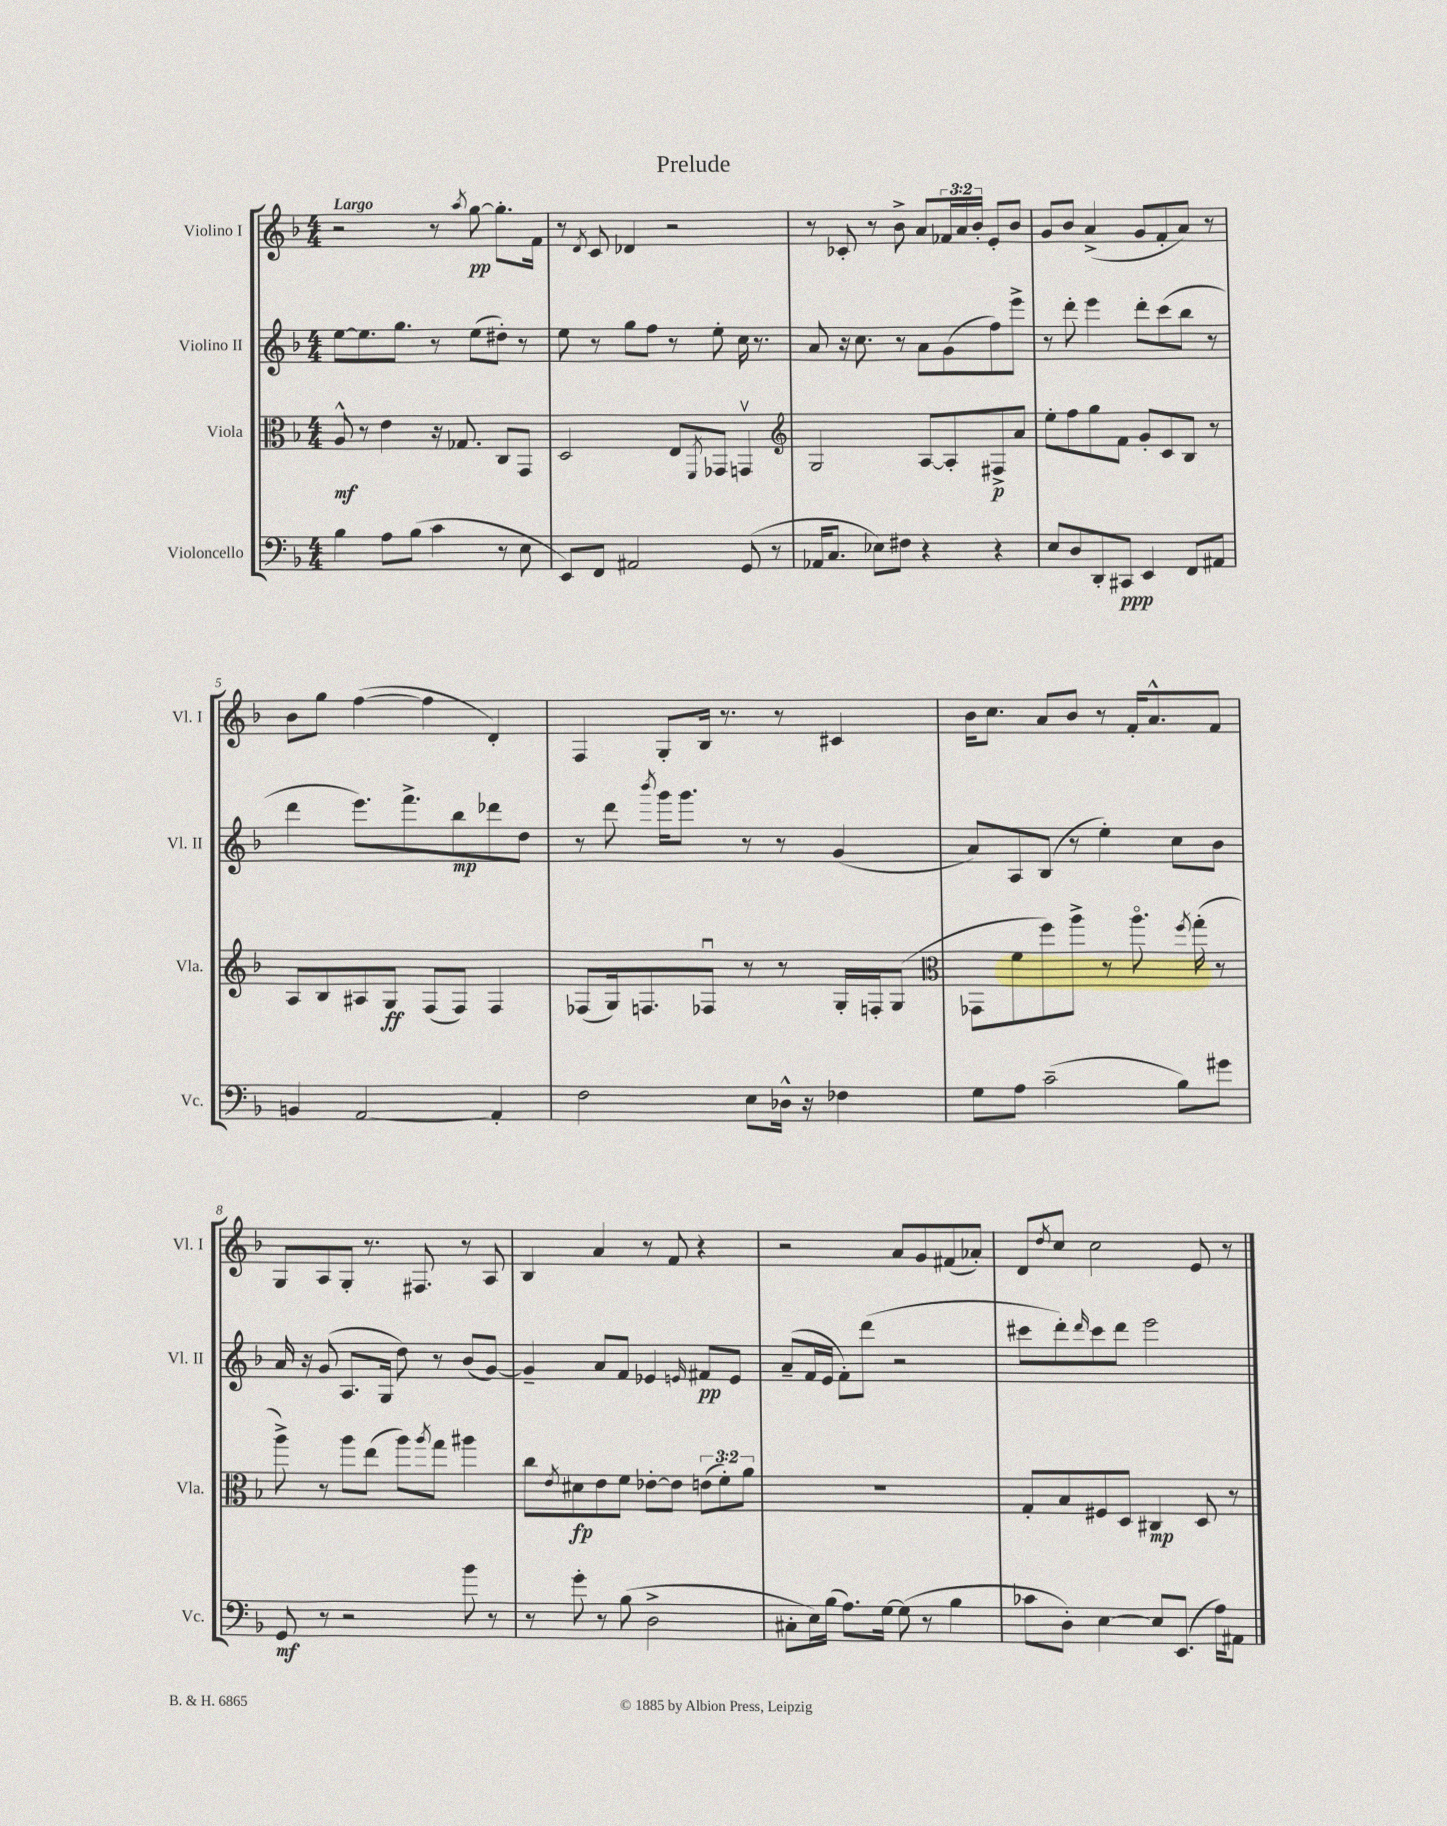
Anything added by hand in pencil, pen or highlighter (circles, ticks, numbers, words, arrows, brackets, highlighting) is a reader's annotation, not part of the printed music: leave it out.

**kern	**kern	**kern	**kern
*staff4	*staff3	*staff2	*staff1
*clefF4	*clefC3	*clefG2	*clefG2
*k[b-]	*k[b-]	*k[b-]	*k[b-]
*M4/4	*M4/4	*M4/4	*M4/4
4B-	8A^^	[8ee	2r
.	8r	8.ee]	.
8A	4e	.	.
.	.	8.gg	.
(8B-	.	.	.
4c	16r	8r	8r
.	8.G-	.	.
.	.	.	8qaa
.	.	(8ee	[8gg
8r	8C	8dd#')	8.gg']
8E	8GG	8r	.
.	.	.	16f
=	=	=	=
8EE)	2D	8ee	8r
.	.	.	8qd
8FF	.	8r	8c
2AA#	.	8gg	4d-
.	.	8ff	.
.	8E	8r	2r
.	8qFF	.	.
.	8GG-	8ee'	.
(8GG	4GGv	16cc	.
.	.	8.r	.
8r	.	.	.
=	=	=	=
*	*clefG2	*	*
16AA-	2G	8a	8r
8.C	.	.	.
.	.	16r	8c-'
.	.	8.cc	.
8E-)	.	.	8r
8F#	.	8r	8b-^
4r	[8A	8a	8a
.	8A']	(8g	24f-
.	.	.	24a
.	.	.	24b-'
4r	8F#^	8ff)	8e'
.	8a	8eee^	8b-
=	=	=	=
8E	8ee'	8r	8g
8D	8ff	8ddd'	8b-
8DD'	8gg	4eee	(4a^
8CC#	8f	.	.
4EE	8g'	8ddd'	8g
.	8c	(8ccc	8f'
8FF	8B-	8bb-	8a)
8AA#	8r	8r	8r
=	=	=	=
4BB	8A	4ddd	8b-
.	8B-	.	8gg
[2AA	8A#	8.eee)	([4ff
.	8G	.	.
.	.	8.fff^	.
.	(8F	.	4ff]
.	8F)	8bb-	.
4AA']	4F	8ddd-	4d')
.	.	8dd	.
=	=	=	=
2F	(8F-	8r	4F
.	16G)	8ddd	.
.	8.F	.	.
.	.	8qbbb-	.
.	.	16ggg	8G'
.	.	8.ggg	.
.	8F-u	.	16B-
.	.	.	8.r
8E	8r	8r	.
16D-^^	8r	8r	8r
16r	.	.	.
4F-	16G'	(4g	4c#
.	16F'	.	.
.	(8G	.	.
=	=	=	=
*	*clefC3	*	*
8G	8GG-	8a)	16b-
.	.	.	8.cc
8A	8f	8A	.
(2c~	8ff)	(8B-	8a
.	8aa^	8r	8b-
.	8r	4ee')	8r
.	8.aao	.	16f'
.	.	.	8.a^^
8B-)	.	8cc	.
.	8qff	.	.
.	(16gg'	.	.
8g#	8r	8b-	8f
=	=	=	=
8GG	8aa^)	16a	8G
.	.	16r	.
8r	8r	(8g	8A
2r	8aa	8.A	8G'
.	(8ee	.	8.r
.	.	16G	.
.	8aa)	8dd)	.
.	.	.	8.F#
.	8qaa	.	.
.	8gg	8r	.
8b-	4aa#	(8b-	8r
8r	.	[8g)	8A
=	=	=	=
8r	8cc	4g~]	4B-
.	8qe	.	.
8g'	8d#	.	.
8r	8e	8a	4a
(8B-	8f	8f	.
2D^	[8e-'	4e-	8r
.	8e-]	.	8f
.	.	16qqe	.
.	(12e	8f#	4r
.	12f')	.	.
.	.	8e	.
.	12a	.	.
=	=	=	=
8C#'	1r	(8a~	2r
16E)	.	16f	.
(16B-	.	16e	.
8.A)	.	8f')	.
.	.	(8ddd	.
[16G	.	.	.
(8G]	.	2r	8a
8r	.	.	8g
4B-	.	.	(8f#
.	.	.	8a-')
=	=	=	=
8c-	8G'	8ccc#	8d
.	.	.	8qdd
8D')	8B-	8ddd')	8cc
.	.	16qqddd	.
[4E	8F#	8ccc#	2cc
.	8D	8ddd	.
8E]	4C#	2eee	.
(8.EE	.	.	.
.	8D	.	8e
16A)	.	.	.
8AA#	8r	.	8r
==	==	==	==
*-	*-	*-	*-
